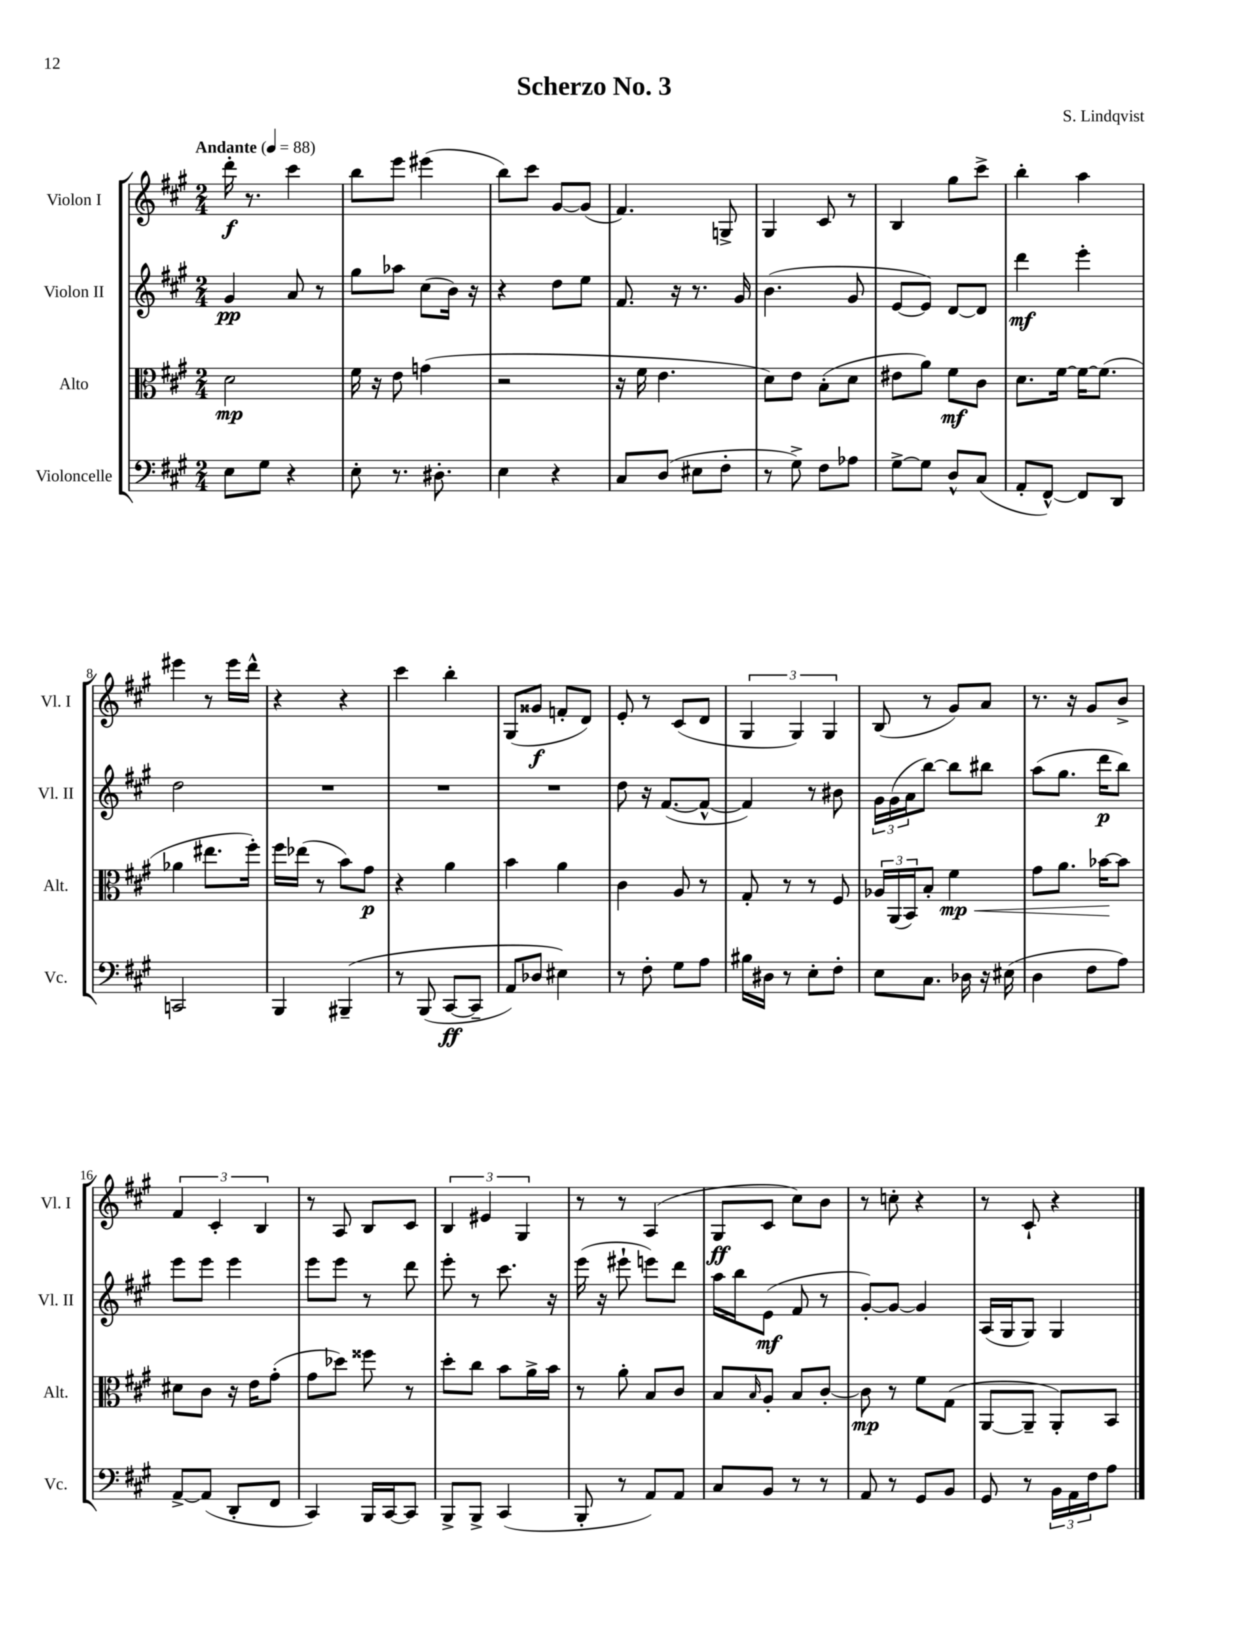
\header { title = "Scherzo No. 3" composer = "S. Lindqvist" }
<<
\new StaffGroup <<
\new Staff = "s0" \with { instrumentName = "Violon I" shortInstrumentName = "Vl. I" } {
    \clef treble \key a \major \numericTimeSignature \time 2/4 \tempo "Andante" 4 = 88
    d'''16-.\f r8. cis'''4 |
    b''8 e'''8 eis'''4( |
    b''8) cis'''8 gis'8~ gis'8( |
    fis'4.) g8-> |
    gis4 cis'8 r8 |
    b4 gis''8 cis'''8-> |
    b''4-. a''4 |
    eis'''4 r8 eis'''16 d'''16-^ |
    r4 r4 |
    cis'''4 b''4-. |
    gis8( gisis'8\f f'8-. d'8) |
    e'8-. r8 cis'8( d'8 |
    \tuplet 3/2 { gis4 gis4) gis4 } |
    b8( r8 gis'8) a'8 |
    r8. r16 gis'8 b'8-> |
    \tuplet 3/2 { fis'4 cis'4-. b4 } |
    r8 a8 b8 cis'8 |
    \tuplet 3/2 { b4 eis'4 gis4 } |
    r8 r8 a4( |
    gis8\ff cis'8 cis''8) b'8 |
    r8 c''8-. r4 |
    r8 cis'8-! r4 \bar "|." |
}
\new Staff = "s1" \with { instrumentName = "Violon II" shortInstrumentName = "Vl. II" } {
    \clef treble \key a \major \numericTimeSignature \time 2/4
    gis'4\pp a'8 r8 |
    gis''8 aes''8 cis''8( b'16) r16 |
    r4 d''8 e''8 |
    fis'8. r16 r8. gis'16 |
    b'4.( gis'8 |
    e'8~ e'8) d'8~ d'8 |
    d'''4\mf e'''4-. |
    d''2 |
    R2 |
    R2 |
    R2 |
    d''8 r16 fis'8.~( fis'8~-^ |
    fis'4) r8 bis'8 |
    \tuplet 3/2 { gis'16 gis'16( a'16 } b''8~) b''8 bis''8 |
    a''8( gis''8. d'''16\p b''8) |
    e'''8 e'''8 e'''4 |
    e'''8 e'''8 r8 d'''8 |
    e'''8-. r8 cis'''8. r16 |
    e'''16( r16 eis'''8-! e'''8) d'''8 |
    a''16 b''16 e'8\mf( fis'8 r8 |
    gis'8~-.) gis'8~ gis'4 |
    a16( gis16 gis8) gis4 \bar "|." |
}
\new Staff = "s2" \with { instrumentName = "Alto" shortInstrumentName = "Alt." } {
    \clef alto \key a \major \numericTimeSignature \time 2/4
    d'2\mp |
    fis'16 r16 e'8 g'4( |
    r2 |
    r16 fis'16 e'4. |
    d'8) e'8 b8-.( d'8 |
    eis'8 a'8) fis'8\mf cis'8 |
    d'8. fis'16~ fis'16~ fis'8.( |
    aes'4 eis''8. fis''16-.) |
    fis''16 ees''16( r8 b'8) gis'8\p |
    r4 a'4 |
    b'4 a'4 |
    cis'4 a8 r8 |
    gis8-. r8 r8 fis8 |
    \tuplet 3/2 { aes16 a,16( b,16) } b8-. fis'4\mp\< |
    gis'8 a'8. bes'16~\! bes'8 |
    dis'8 cis'8 r16 e'16 gis'8-.( |
    gis'8 des''8) fisis''8 r8 |
    d''8-. cis''8 b'8 a'16-> b'16 |
    r8 a'8-. b8 cis'8 |
    b8 \grace { b16 } a8-. b8 cis'8~-. |
    cis'8\mp r8 fis'8 gis8( |
    a,8~ a,8-- a,8-.) b,8 \bar "|." |
}
\new Staff = "s3" \with { instrumentName = "Violoncelle" shortInstrumentName = "Vc." } {
    \clef bass \key a \major \numericTimeSignature \time 2/4
    e8 gis8 r4 |
    e8-. r8. dis8.-. |
    e4 r4 |
    cis8 d8( eis8 fis8-. |
    r8 gis8->) fis8 aes8 |
    gis8~-> gis8 d8-^ cis8( |
    a,8-. fis,8~-^) fis,8 d,8 |
    c,2 |
    b,,4 bis,,4--\( |
    r8 b,,8( cis,8~\ff cis,8-- |
    a,8) des8 eis4\) |
    r8 fis8-. gis8 a8 |
    bis16 dis16 r8 e8-. fis8-. |
    e8 cis8. des16 r16 eis16( |
    d4 fis8 a8) |
    a,8~-> a,8( d,8-. fis,8 |
    cis,4) b,,16 cis,16~ cis,8 |
    b,,8-> b,,8-> cis,4( |
    b,,8-. r8 a,8) a,8 |
    cis8 b,8 r8 r8 |
    a,8 r8 gis,8 b,8 |
    gis,8 r8 \tuplet 3/2 { b,16 a,16 fis16 } a8 \bar "|." |
}
>>
>>
